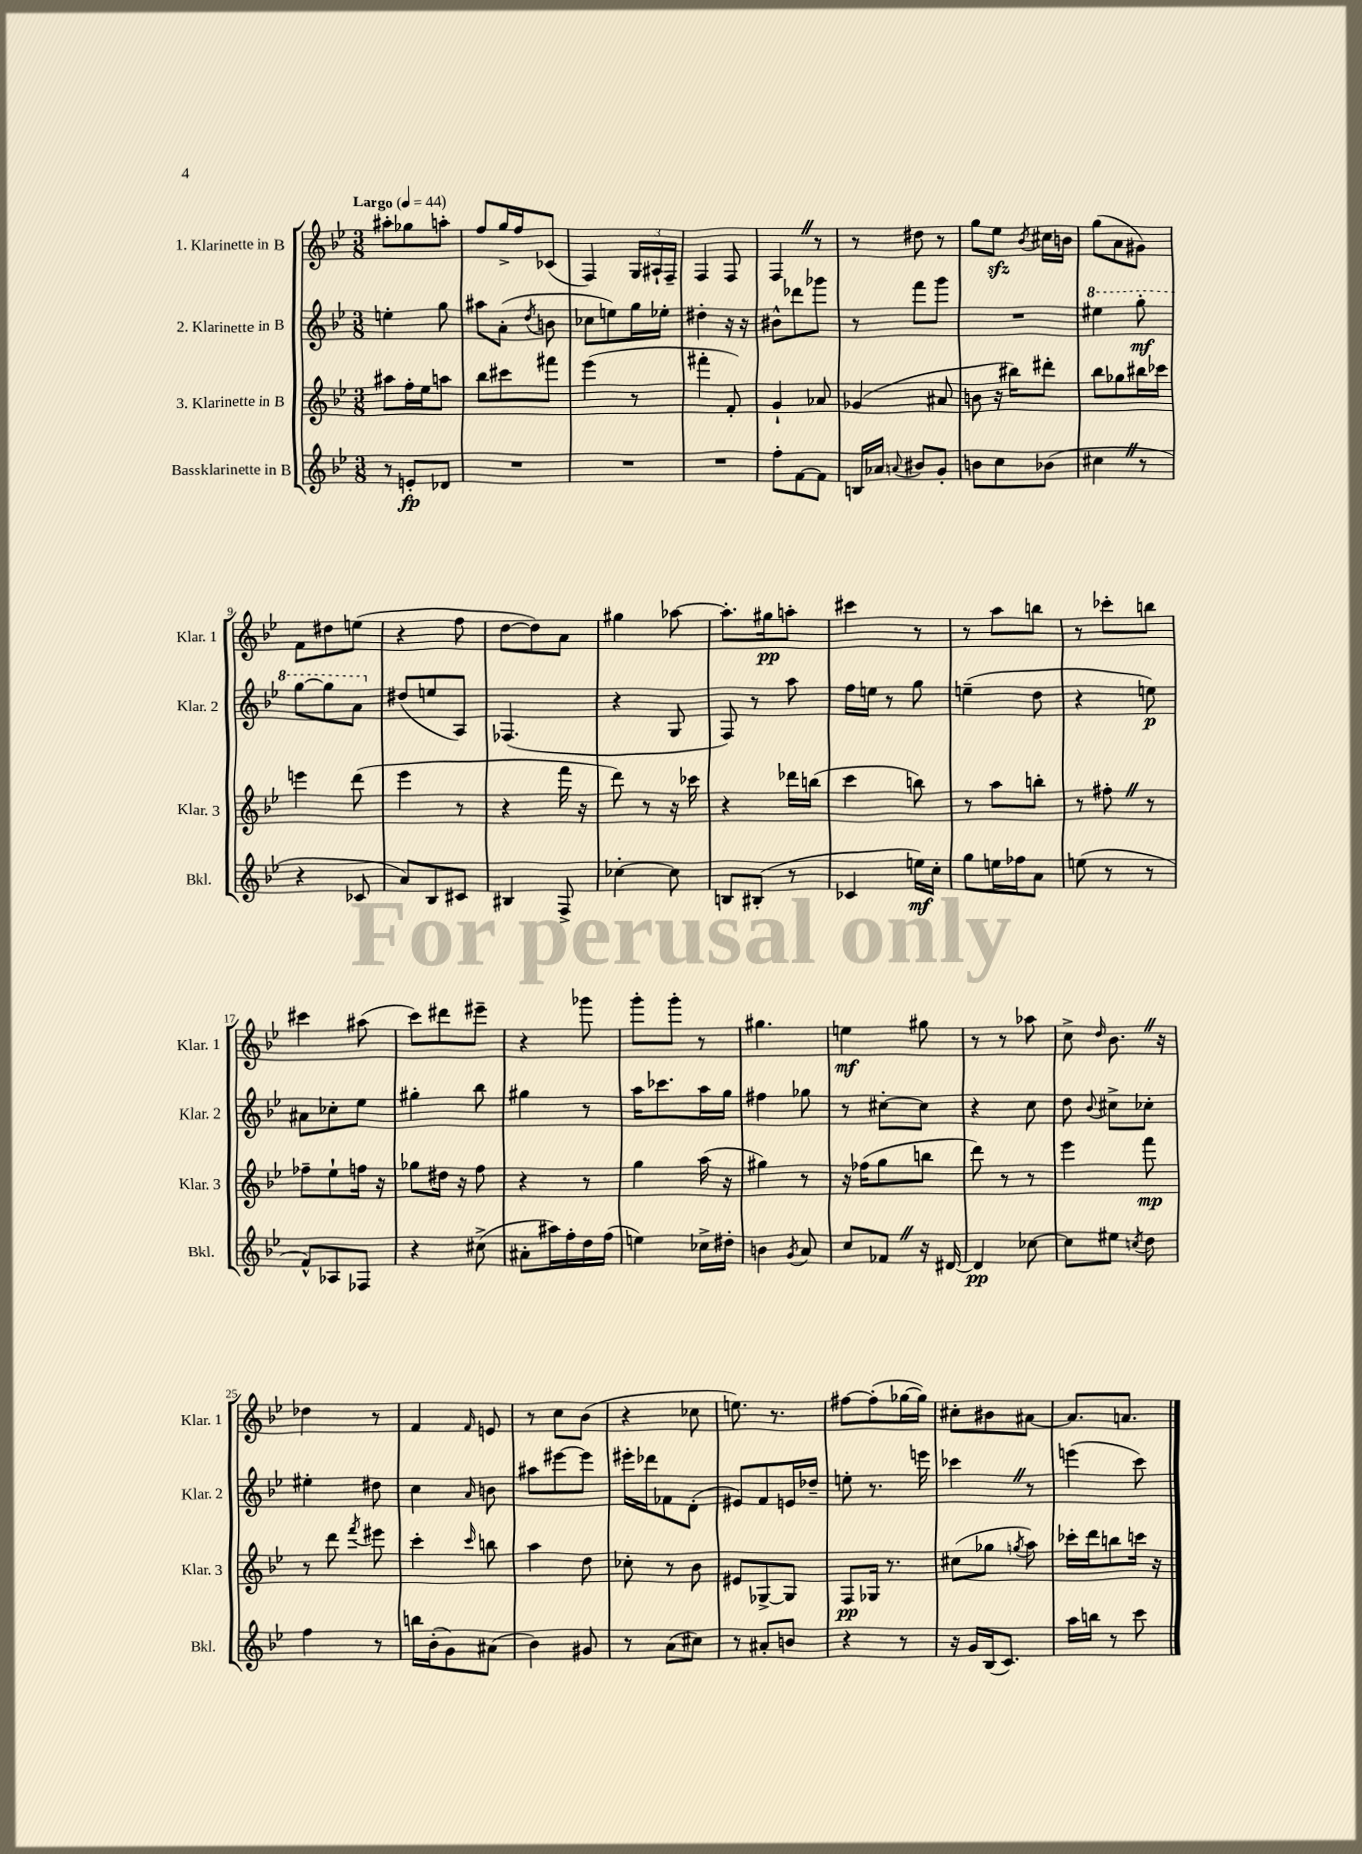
<<
\new StaffGroup <<
\new Staff = "s0" \with { instrumentName = "1. Klarinette in B" shortInstrumentName = "Klar. 1" } {
    \clef treble \key bes \major \numericTimeSignature \time 3/8 \tempo "Largo" 4 = 44
    \autoBeamOff ais''8[-. ges''8 a''8]-. |
    f''8[ g''16-> f''16 ces'8]( |
    f4) \tuplet 3/2 { g16[ ais16-! f16]-- } |
    f4 f8 |
    f4 \once \override BreathingSign.text = \markup { \musicglyph "scripts.caesura.straight" } \breathe r8 |
    r8 dis''8 r8 |
    g''8[ ees''8]\sfz \acciaccatura { bes'8 } cis''16[ b'16] |
    g''8[( a'8 gis'8]) |
    f'8[ dis''8 e''8]( |
    r4 f''8 |
    d''8[~ d''8) a'8] |
    gis''4 aes''8~ |
    aes''8.[-. gis''16\pp a''8]-. |
    cis'''4 r8 |
    r8 a''8[ b''8] |
    r8 ces'''8[-. b''8] |
    cis'''4 ais''8( |
    c'''8[) dis'''8 eis'''8]-- |
    r4 ges'''8 |
    g'''8[-. g'''8]-. r8 |
    gis''4. |
    e''4\mf gis''8 |
    r8 r8 aes''8 |
    c''8-> \grace { d''16 } bes'8. \once \override BreathingSign.text = \markup { \musicglyph "scripts.caesura.straight" } \breathe r16 |
    des''4 r8 |
    f'4 \grace { f'16 } e'8 |
    r8 c''8[ bes'8]( |
    r4 ces''8 |
    e''8.) r8. |
    fis''8[~ fis''8-.( ges''16~ ges''16]) |
    cis''8[-. bis'8 ais'8]~ |
    ais'8.[ a'8.] \bar "|." |
}
\new Staff = "s1" \with { instrumentName = "2. Klarinette in B" shortInstrumentName = "Klar. 2" } {
    \clef treble \key bes \major \numericTimeSignature \time 3/8
    \autoBeamOff e''4-. g''8 |
    ais''8[ a'8]-.( \acciaccatura { d''8 } b'8 |
    ces''8[ e''8) g''16 ees''16]-. |
    dis''4-. r16 r16 |
    bis'8[-^ des'''8 ges'''8] |
    r8 f'''8[ g'''8] |
    R4. |
    \ottava #1 eis'''4 g'''8-.\mf |
    g'''8[~ g'''8 a''8] \ottava #0 |
    dis''8[( e''8 a8]) |
    fes4.( |
    r4 g8 |
    f8) r8 a''8 |
    f''16[ e''16] r8 g''8 |
    e''4--( d''8 |
    r4 e''8\p) |
    ais'8[ ces''8-. ees''8] |
    gis''4-. bes''8 |
    gis''4 r8 |
    a''16[ ces'''8. a''16 g''16] |
    fis''4 ges''8 |
    r8 cis''8[~-. cis''8] |
    r4 c''8 |
    d''8 \appoggiatura { bes'8 } cis''8[-> ces''8]-. |
    eis''4-. dis''8 |
    c''4 \grace { a'16 } b'8 |
    ais''8[ eis'''8~ eis'''8] |
    eis'''16[-. des'''16 fes'8 d'8]-.( |
    eis'8[) f'8 e'16 des''16]-- |
    e''8-. r8. e'''16 |
    ces'''4 \once \override BreathingSign.text = \markup { \musicglyph "scripts.caesura.straight" } \breathe r8 |
    e'''4( c'''8) \bar "|." |
}
\new Staff = "s2" \with { instrumentName = "3. Klarinette in B" shortInstrumentName = "Klar. 3" } {
    \clef treble \key bes \major \numericTimeSignature \time 3/8
    \autoBeamOff ais''8[ f''16-. ees''16 a''8] |
    bes''8[ cis'''8 fis'''8] |
    ees'''4( r8 |
    fis'''4-. f'8-.) |
    g'4-! aes'8 |
    ges'4( ais'8 |
    b'8 r16 bis''16[) dis'''8]-. |
    bes''8[ ges''8 bis''16 ces'''16] |
    e'''4 d'''8( |
    ees'''4 r8 |
    r4 f'''16 r16 |
    d'''8) r8 r16 ces'''16 |
    r4 des'''16[ b''16]( |
    c'''4 b''8) |
    r8 a''8[ b''8]-. |
    r8 fis''8-. \once \override BreathingSign.text = \markup { \musicglyph "scripts.caesura.straight" } \breathe r8 |
    fes''8[-- ees''8-! f''16] r16 |
    ges''8[ dis''16] r16 f''8 |
    r4 r8 |
    g''4 a''16( r16 |
    gis''4) r8 |
    r16 fes''16[( g''8 b''8] |
    d'''8) r8 r8 |
    ees'''4 f'''8\mp |
    r8 d'''8 \acciaccatura { f'''8 } eis'''8 |
    c'''4-. \grace { c'''16 } b''8 |
    a''4 d''8 |
    ces''8-. r8 bes'8 |
    eis'8[ ges8~-> ges8] |
    f8[\pp ges16] r8. |
    cis''8[( ges''8] \acciaccatura { g''8 } a''8) |
    ces'''16[-. d'''16 b''8 c'''16] r16 \bar "|." |
}
\new Staff = "s3" \with { instrumentName = "Bassklarinette in B" shortInstrumentName = "Bkl." } {
    \clef treble \key bes \major \numericTimeSignature \time 3/8
    \autoBeamOff r8 e'8[-.\fp des'8] |
    R4. |
    R4. |
    R4. |
    f''8[-. f'8~ f'8] |
    b16[ aes'16] \appoggiatura { a'8 } bis'8[ g'8]-. |
    b'8[ c''8 bes'8]( |
    cis''4 \once \override BreathingSign.text = \markup { \musicglyph "scripts.caesura.straight" } \breathe r8 |
    r4 ces'8 |
    a'8[) bes8 cis'8] |
    bis4 f8-> |
    ces''4~-. ces''8 |
    b8[ bis8]-.( r8 |
    ces'4 e''16[\mf) c''16]-. |
    g''8[ e''16 fes''16 a'8] |
    e''8( r8 r8 |
    f'8[-^) aes8 fes8] |
    r4 cis''8->( |
    ais'8[-. ais''16) f''16-. d''16 f''16]( |
    e''4) ces''16[-> dis''16]-. |
    b'4 \acciaccatura { g'8 } a'8 |
    c''8[ fes'8] \once \override BreathingSign.text = \markup { \musicglyph "scripts.caesura.straight" } \breathe r16 dis'16~ |
    dis'4\pp ces''8~ |
    ces''8[ eis''8] \acciaccatura { c''8 } d''8 |
    f''4 r8 |
    b''16[ bes'16-.( g'8) ais'8]( |
    bes'4) gis'8 |
    r8 a'8[( cis''8]) |
    r8 ais'8[-. b'8] |
    r4 r8 |
    r16 g'16[ bes16( c'8.]) |
    a''16[ b''16] r8 c'''8 \bar "|." |
}
>>
>>
